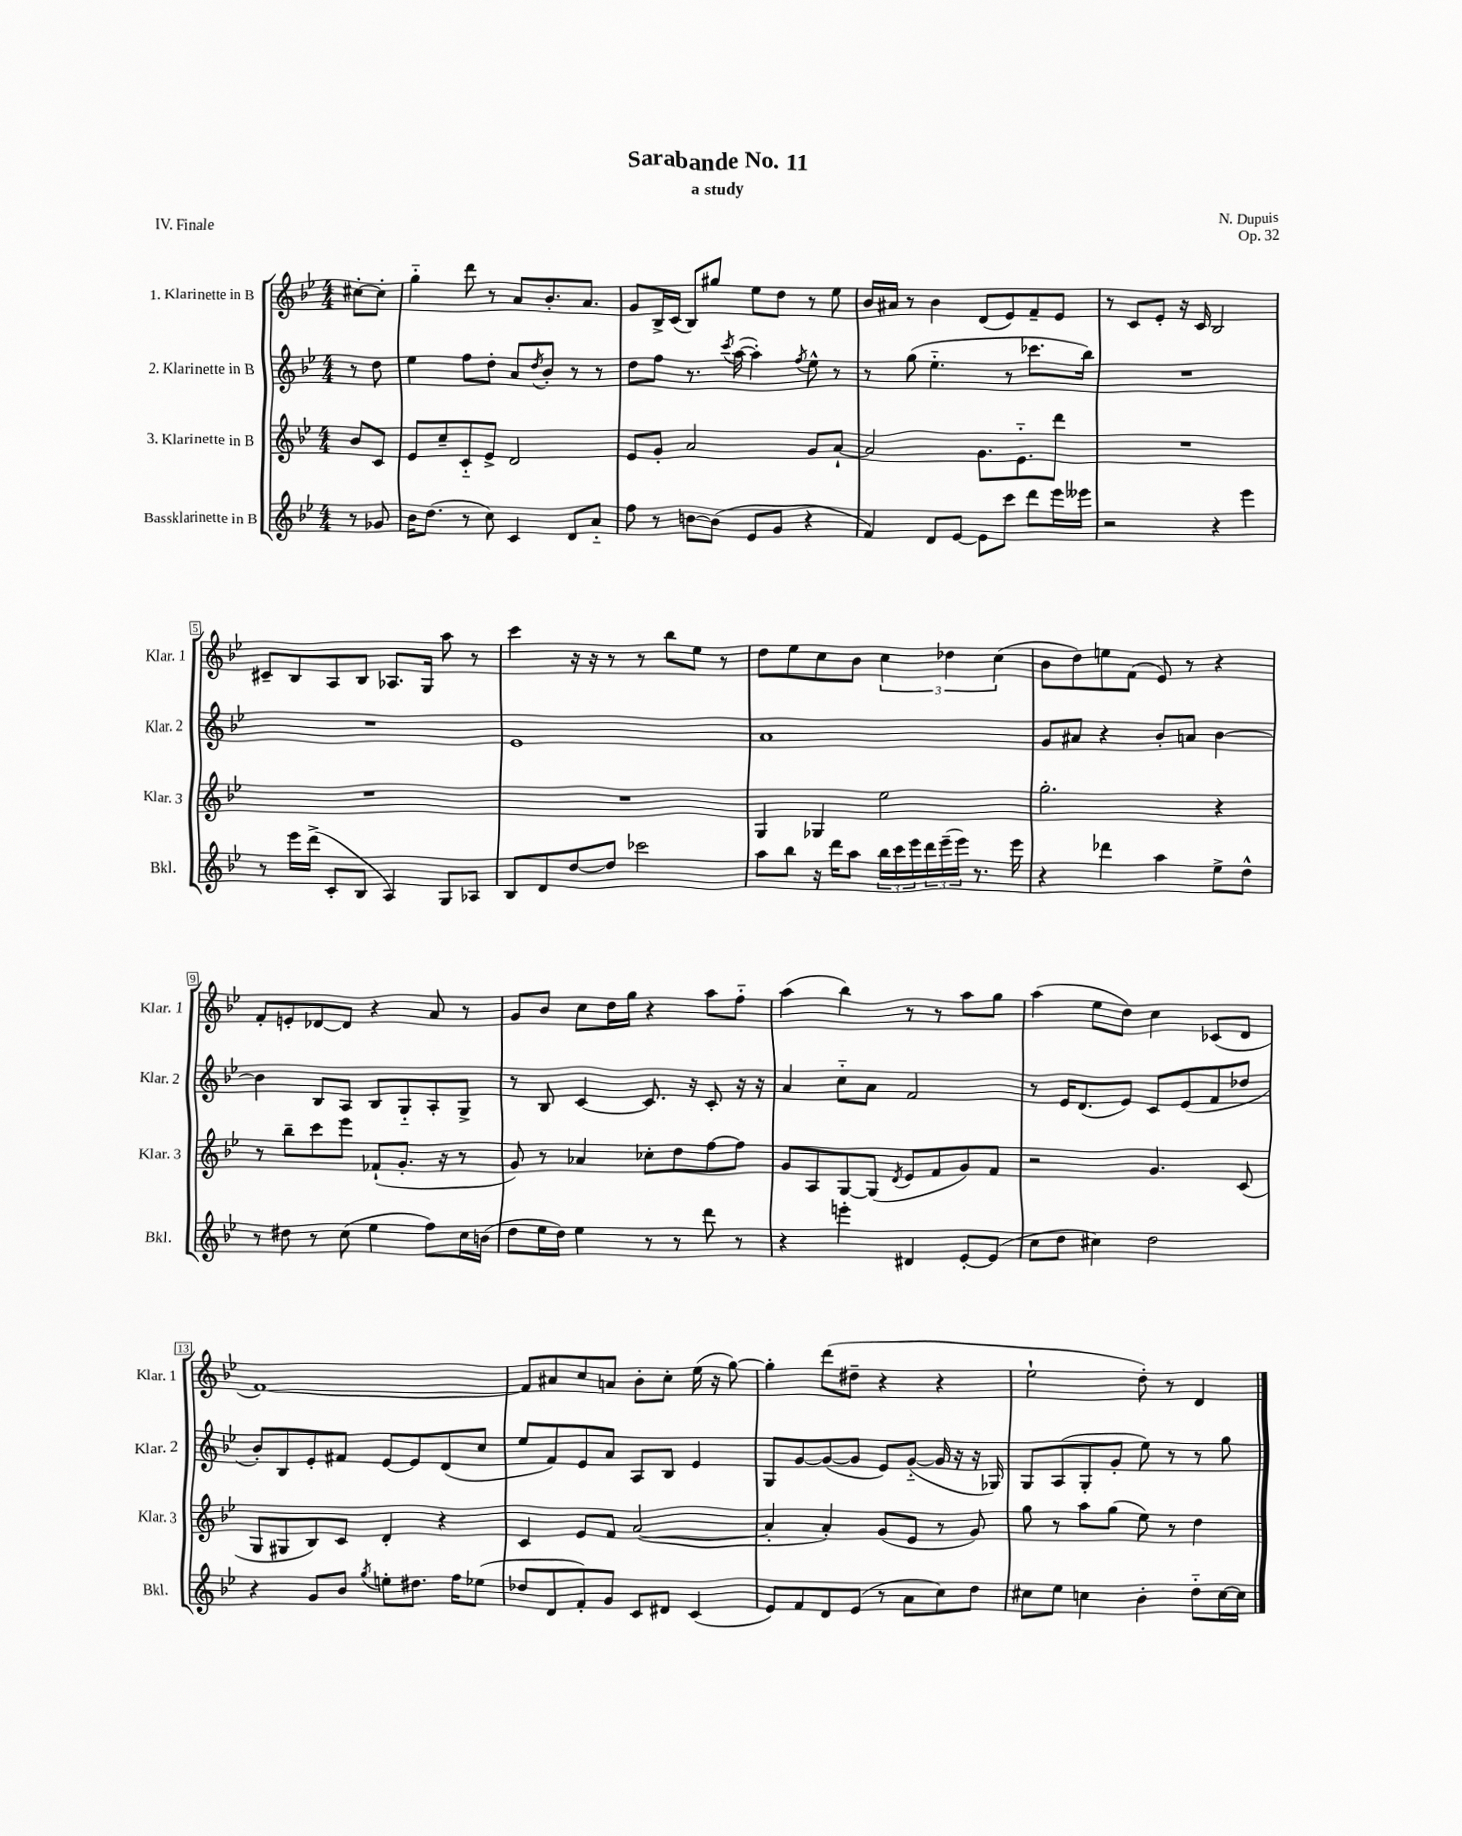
\header { title = "Sarabande No. 11" composer = "N. Dupuis" subtitle = "a study" opus = "Op. 32" piece = "IV. Finale" }
<<
\new StaffGroup <<
\new Staff = "s0" \with { instrumentName = "1. Klarinette in B" shortInstrumentName = "Klar. 1" } {
    \clef treble \key bes \major \numericTimeSignature \time 4/4 \partial 4
    cis''8~-. cis''8-. |
    g''4-_ d'''8 r8 a'8 bes'8.-. a'8. |
    g'8 bes16-> c'16( bes8) gis''8 ees''8 d''8 r8 ees''8 |
    bes'16 ais'16 r8 bes'4 d'8( ees'8) f'8-- ees'8 |
    r8 c'8 ees'8-. r16 c'16 bes2 |
    cis'8-- bes8 a8 bes8 aes8. g16 a''8 r8 |
    c'''4 r16 r16 r8 r8 bes''8 ees''8 r8 |
    d''8 ees''8 c''8 bes'8 \tuplet 3/2 { c''4 des''4 c''4( } |
    bes'8 d''8) e''8 f'8( ees'8) r8 r4 |
    f'8-. e'8-. des'8~ des'8 r4 a'8 r8 |
    g'8 bes'8 c''8 d''16 g''16 r4 a''8 f''8-_ |
    a''4( bes''4) r8 r8 a''8 g''8 |
    a''4( ees''8 d''8) c''4 ces'8( d'8 |
    f'1~) |
    f'8 ais'8 c''8 a'8 bes'8-. c''8-. ees''16( r16 g''8~) |
    g''4-. d'''8( dis''8-- r4 r4 |
    ees''2-! d''8-.) r8 d'4 \bar "|." |
}
\new Staff = "s1" \with { instrumentName = "2. Klarinette in B" shortInstrumentName = "Klar. 2" } {
    \clef treble \key bes \major \numericTimeSignature \time 4/4 \partial 4
    r8 d''8 |
    ees''4 f''8 d''8-. a'8 \acciaccatura { d''8 } bes'8-. r8 r8 |
    d''8 f''8 r8. \acciaccatura { c'''8 } a''16~( a''4-.) \acciaccatura { f''8 } ees''8-^ r8 |
    r8 g''8( ees''4.-_ r8 ces'''8. bes''16) |
    R1 |
    R1 |
    ees'1 |
    a'1 |
    g'8 ais'8 r4 bes'8-. a'8 bes'4~ |
    bes'4 bes8 a8 bes8 g8-_ a8-. g8-> |
    r8 bes8 c'4~ c'8. r16 c'8-. r16 r16 |
    a'4 c''8-_ a'8 f'2 |
    r8 ees'16 d'8.( ees'8) c'8 ees'8( f'8 des''8 |
    bes'8-.) bes8 ees'8-. fis'8 ees'8~ ees'8 d'8( c''8 |
    ees''8 f'8) ees'8 a'8 a8 bes8 ees'4 |
    g8 g'8~ g'8~( g'8 ees'8) g'8~-_( g'16 r16 r16 ges16) |
    g8 a8( g8-. g'8-. ees''8) r8 r8 g''8 \bar "|." |
}
\new Staff = "s2" \with { instrumentName = "3. Klarinette in B" shortInstrumentName = "Klar. 3" } {
    \clef treble \key bes \major \numericTimeSignature \time 4/4 \partial 4
    bes'8 c'8 |
    ees'8 c''8-- c'8-_ ees'8-> d'2 |
    ees'8 g'8-. a'2 g'8 a'8~-! |
    a'2 g'8. ees'8.-_ d'''8 |
    R1 |
    R1 |
    R1 |
    g4 ges4 ees''2 |
    g''2.-. r4 |
    r8 bes''8-- c'''8 ees'''8 fes'8-!( g'8.-. r16 r8 |
    g'8) r8 aes'4 ces''8-. d''8 f''8~ f''8 |
    g'8 a8 g8~ g8( \acciaccatura { d'8 } ees'8 f'8 g'8) f'8 |
    r2 g'4. c'8( |
    g8 gis8 bes8) c'8 d'4-. r4 |
    c'4 ees'8 f'8 a'2~( |
    a'4-. a'4-.) g'8( ees'8 r8 g'8) |
    g''8 r8 a''8 g''8( ees''8) r8 d''4 \bar "|." |
}
\new Staff = "s3" \with { instrumentName = "Bassklarinette in B" shortInstrumentName = "Bkl." } {
    \clef treble \key bes \major \numericTimeSignature \time 4/4 \partial 4
    r8 ges'8 |
    bes'16 d''8.( r8 c''8) c'4 d'8 a'8-_ |
    f''8 r8 b'8~ b'8( ees'8 g'8 r4 |
    f'4) d'8 ees'8~ ees'8 c'''8 d'''8 ees'''16 eeses'''16 |
    r2 r4 ees'''4 |
    r8 ees'''16 d'''16->( c'8-. bes8 a4) g8 aes8 |
    bes8 d'8 d''8~ d''8 ces'''2 |
    a''8 bes''8 r16 d'''16 a''8 \tuplet 3/2 { bes''16 c'''16 ees'''16 } \tuplet 3/2 { d'''16 ees'''16--( ees'''16) } r8. ees'''16 |
    r4 des'''4 a''4 ees''8-> d''8-^ |
    r8 dis''8 r8 c''8( ees''4 f''8) c''16 b'16( |
    d''8 ees''16 d''16) ees''4 r8 r8 d'''8 r8 |
    r4 e'''4-. dis'4 ees'8~-. ees'8( |
    c''8 d''8 cis''4) d''2 |
    r4 g'8 bes'8 \acciaccatura { g''8 } e''8-. dis''8. f''16 ees''8( |
    des''8 d'8 f'8-.) g'8 c'8 dis'8 c'4( |
    ees'8) f'8 d'8 ees'8( r8 a'8 c''8) d''8 |
    cis''8 ees''8 c''4 bes'4-. d''8-_ c''16~ c''16 \bar "|." |
}
>>
>>
\layout { \context { \Score \override BarNumber.stencil = #(make-stencil-boxer 0.1 0.3 ly:text-interface::print) } }
